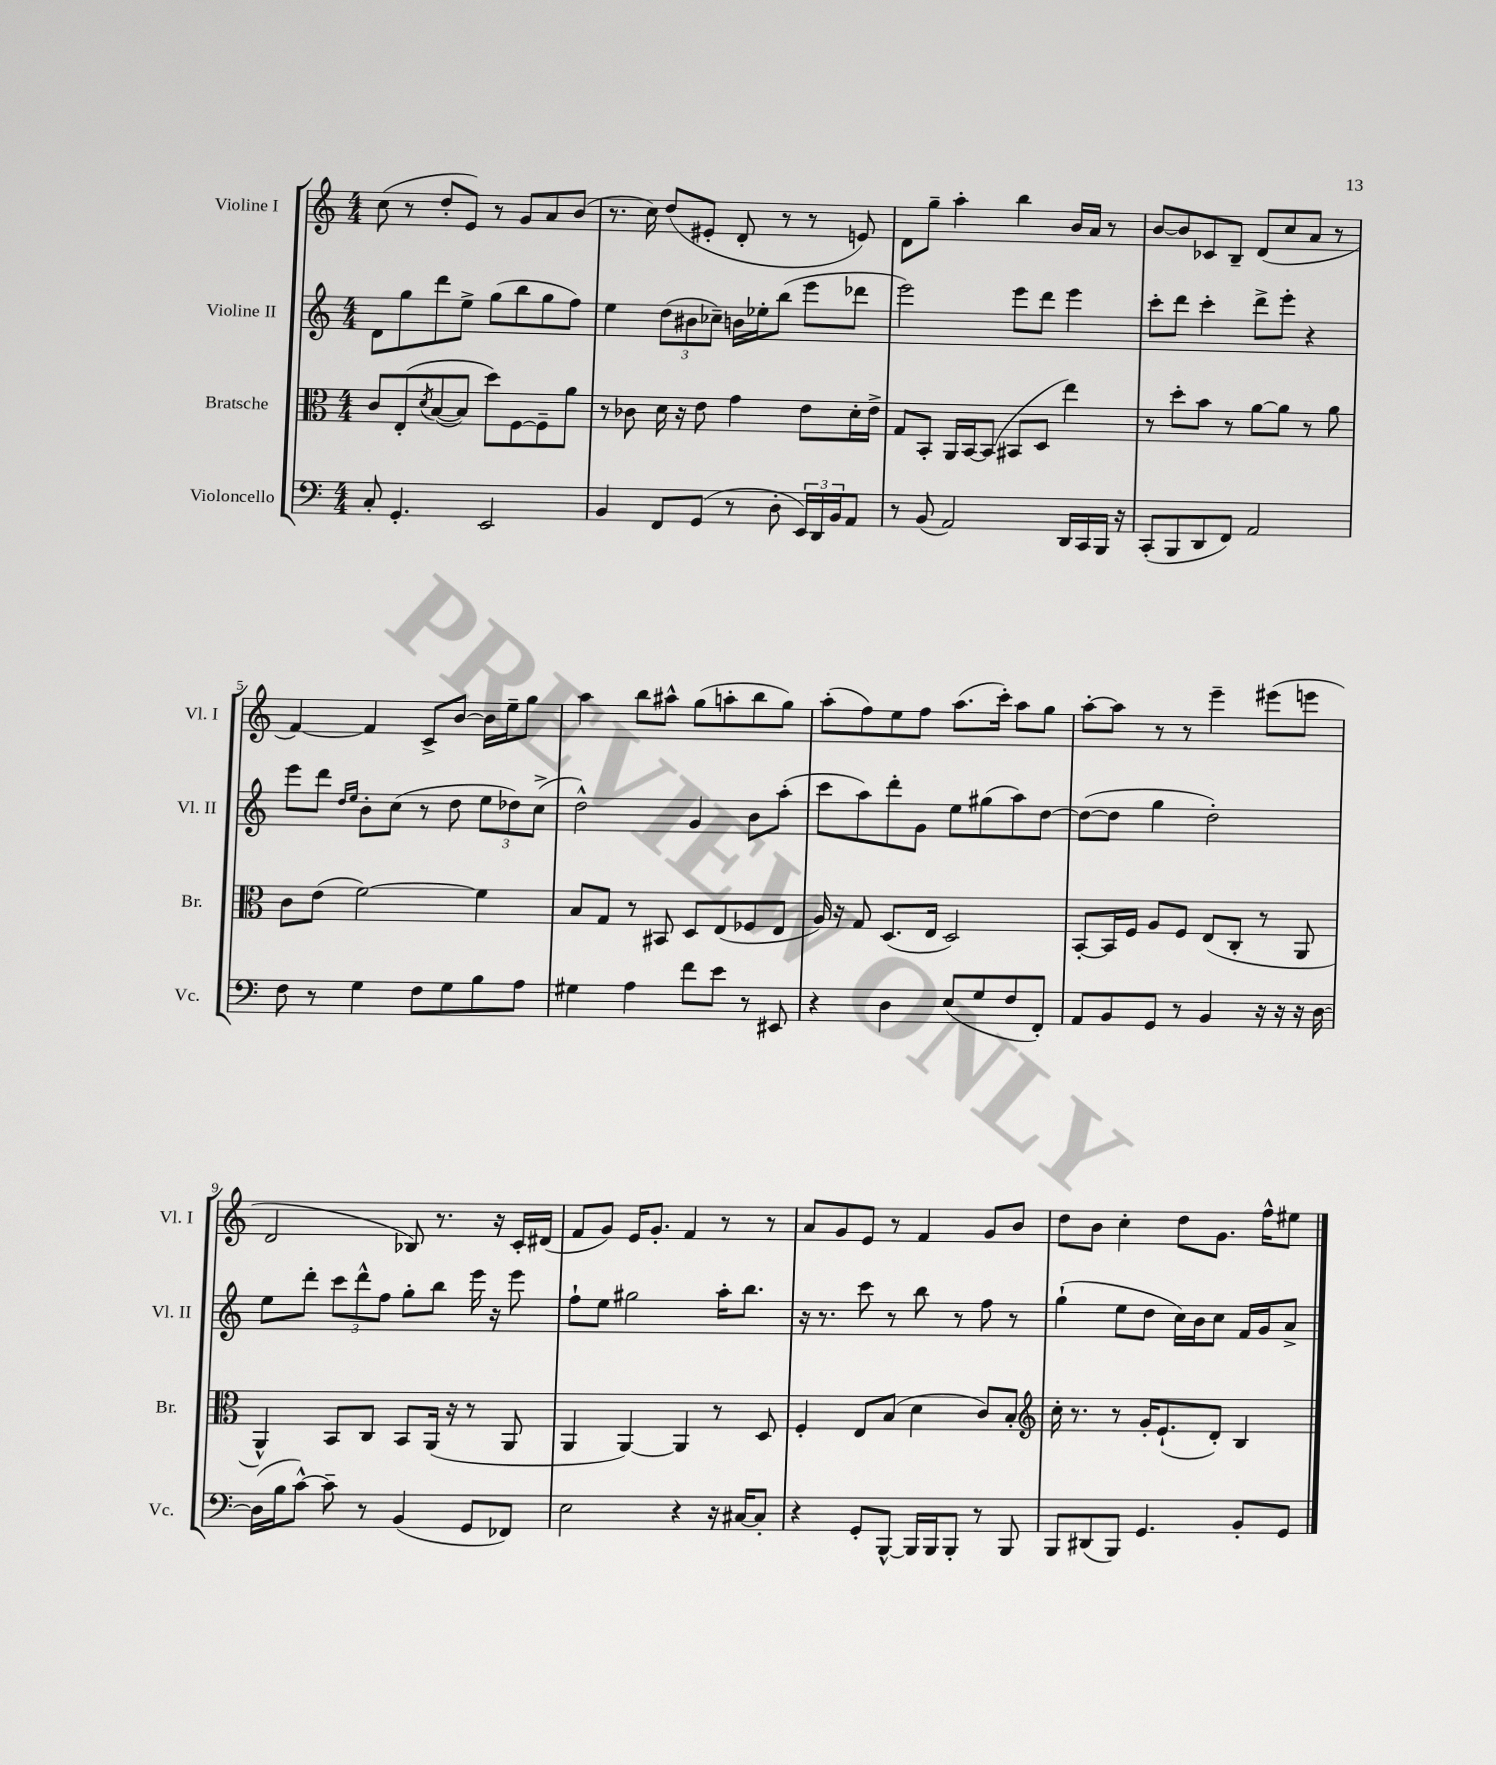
<<
\new StaffGroup <<
\new Staff = "s0" \with { instrumentName = "Violine I" shortInstrumentName = "Vl. I" } {
    \clef treble \key c \major \numericTimeSignature \time 4/4
    c''8( r8 d''8-. e'8) r8 g'8 a'8 b'8( |
    r8. c''16) d''8( eis'8-. d'8-. r8 r8 e'8) |
    d'8 g''8-- a''4-. b''4 b'16 a'16 r8 |
    b'8~ b'8 ces'8 b8-- d'8( c''8 a'8 r8 |
    f'4~) f'4 c'8-> b'8~ b'16 e''16-- g''8 |
    a''4 b''8 ais''8-^ g''8( a''8-. b''8 g''8) |
    a''8-.( f''8) e''8 f''8 a''8.( c'''16-.) a''8 g''8 |
    a''8~-. a''8 r8 r8 e'''4-- eis'''8( e'''8 |
    d'2 bes8) r8. r16 c'16-. dis'16( |
    f'8 g'8) e'16 g'8.-. f'4 r8 r8 |
    a'8 g'8 e'8 r8 f'4 g'8 b'8 |
    d''8 b'8 c''4-. d''8 g'8. f''16-^ eis''8 \bar "|." |
}
\new Staff = "s1" \with { instrumentName = "Violine II" shortInstrumentName = "Vl. II" } {
    \clef treble \key c \major \numericTimeSignature \time 4/4
    d'8 g''8 d'''8 e''8-> g''8( b''8 g''8 f''8) |
    e''4 \tuplet 3/2 { d''8( bis'8 ces''8--) } b'16 ees''16-. b''8( e'''8 des'''8 |
    e'''2) e'''8 d'''8 e'''4 |
    c'''8-. d'''8 c'''4-. d'''8-> e'''8-. r4 |
    e'''8 d'''8 \grace { d''16 e''16 } b'8-. c''8( r8 d''8 \tuplet 3/2 { e''8 des''8) c''8->( } |
    d''2-^) g'4 b'8 a''8-.( |
    c'''8 a''8) d'''8-. g'8 e''8 gis''8( a''8) d''8~ |
    d''8~( d''8 g''4 d''2-.) |
    e''8 d'''8-. \tuplet 3/2 { c'''8 d'''8-^ f''8 } g''8-. b''8 e'''16 r16 e'''8 |
    f''8-! e''8 gis''2 a''16-. b''8. |
    r16 r8. c'''8 r8 b''8 r8 f''8 r8 |
    g''4-!( e''8 d''8 c''16) b'16 c''8 f'16 g'16 a'8-> \bar "|." |
}
\new Staff = "s2" \with { instrumentName = "Bratsche" shortInstrumentName = "Br." } {
    \clef alto \key c \major \numericTimeSignature \time 4/4
    c'8 e8-.\( \acciaccatura { d'8 } b8~( b8) d''8\) f8~ f8-- a'8 |
    r8 ces'8 d'16 r16 e'8 g'4 e'8 d'16-. e'16-> |
    g8 b,8-. a,16 b,16~ b,8( bis,8 d8 e''4) |
    r8 d''8-. b'8 r8 a'8~ a'8 r8 a'8 |
    c'8 e'8( f'2~) f'4 |
    b8 g8 r8 bis,8 d8 e8( fes8 e8 |
    a16) r16 g8 d8.( e16 d2) |
    b,8~-. b,16 f16 a8 f8 e8( c8-. r8 a,8 |
    a,4-^) b,8 c8 b,8 a,16( r16 r8 a,8 |
    a,4 a,4~) a,4 r8 d8 |
    f4-. e8 b8( d'4 c'8) b8-. |
    \clef treble c''16-. r8. r8 g'16-. e'8.-!( d'8-.) b4 \bar "|." |
}
\new Staff = "s3" \with { instrumentName = "Violoncello" shortInstrumentName = "Vc." } {
    \clef bass \key c \major \numericTimeSignature \time 4/4
    c8-. g,4.-. e,2 |
    b,4 f,8 g,8( r8 d8-. \tuplet 3/2 { e,16) d,16 b,16 } a,8 |
    r8 b,8( a,2) d,16 c,16 b,,16 r16 |
    c,8-.( b,,8 d,8 f,8) a,2 |
    f8 r8 g4 f8 g8 b8 a8 |
    gis4 a4 f'8 e'8 r8 eis,8 |
    r4 d4 e8( g8 f8 f,8-.) |
    a,8 b,8 g,8 r8 b,4 r16 r16 r16 d16~ |
    d16( b16 c'8~-^) c'8-- r8 b,4( g,8 fes,8) |
    e2 r4 r16 cis16~ cis8-. |
    r4 g,8-. b,,8~-^ b,,16 b,,16 b,,8-. r8 b,,8 |
    b,,8 dis,8( b,,8) g,4. b,8-. g,8 \bar "|." |
}
>>
>>
